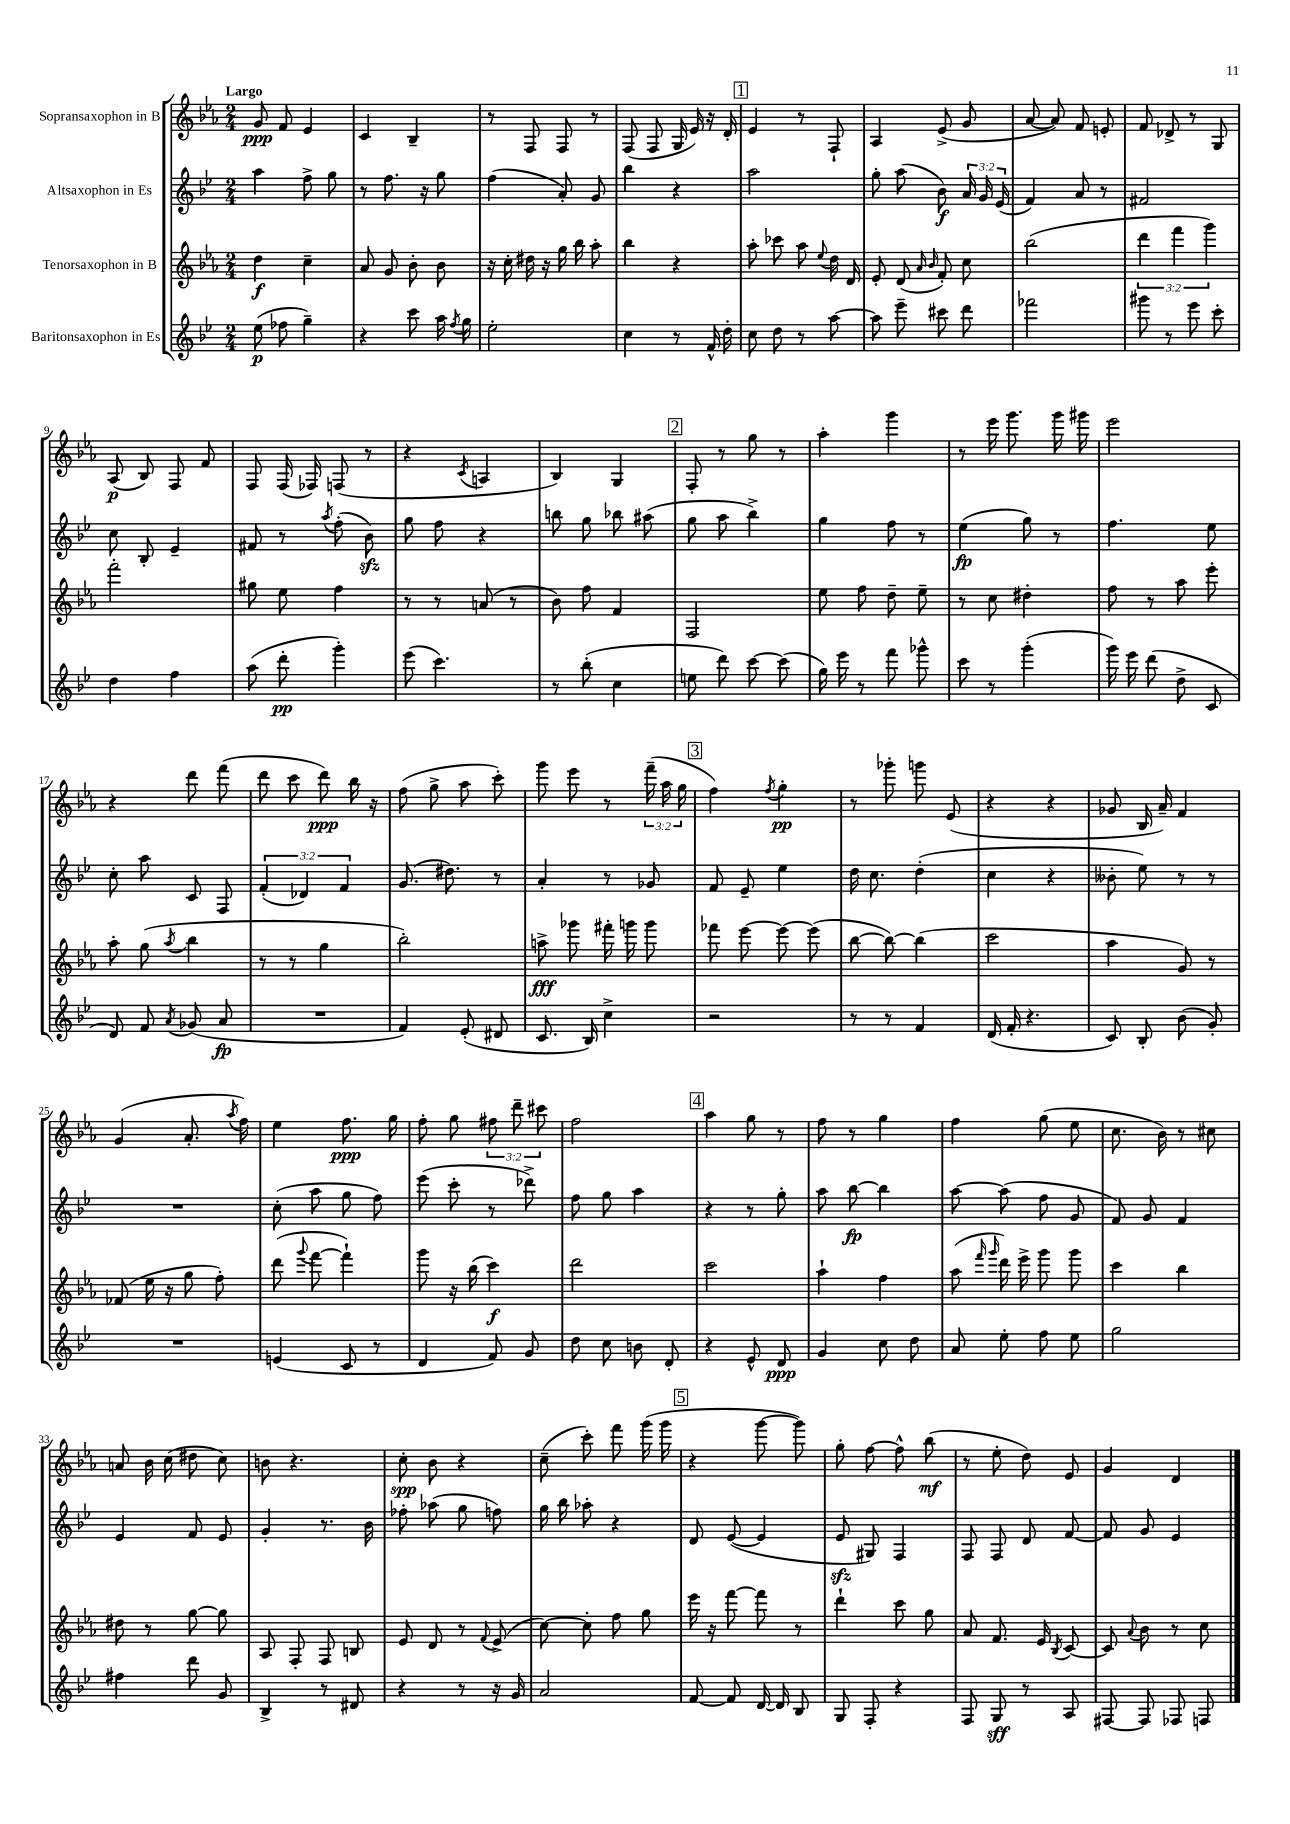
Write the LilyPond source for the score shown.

<<
\new StaffGroup <<
\new Staff = "s0" \with { instrumentName = "Sopransaxophon in B" } {
    \clef treble \key ees \major \numericTimeSignature \time 2/4 \override Staff.TupletNumber.text = #tuplet-number::calc-fraction-text \tempo "Largo"
    \autoBeamOff g'8\ppp f'8 ees'4 |
    c'4 bes4-- |
    r8 f8 f8 r8 |
    f8( f8 g16 ees'16) r16 d'16-. |
    \mark \markup { \box "1" } ees'4 r8 f8-! |
    aes4 ees'8->( g'8 |
    aes'8~ aes'8) f'8 e'8-. |
    f'8 des'8-> r8 g8 |
    aes8\p( bes8) f8 f'8 |
    f8 f16( fes16) f8( r8 |
    r4 \acciaccatura { c'8 } a4 |
    bes4) g4 |
    \mark \markup { \box "2" } f8-. r8 g''8 r8 |
    aes''4-. g'''4 |
    r8 ees'''16 g'''8. g'''16 gis'''16 |
    ees'''2 |
    r4 d'''8 f'''8( |
    d'''8 c'''8 d'''8\ppp) bes''16 r16 |
    f''8( g''8-> aes''8 c'''8-.) |
    g'''8 ees'''8 r8 \tuplet 3/2 { f'''16--( aes''16 g''16 } |
    \mark \markup { \box "3" } f''4) \acciaccatura { f''8 } g''4-.\pp |
    r8 ges'''8-. g'''8 ees'8( |
    r4 r4 |
    ges'8 bes16 aes'16--) f'4 |
    g'4( aes'8.-. \acciaccatura { aes''8 } f''16) |
    ees''4 f''8.\ppp g''16 |
    f''8-. g''8 \tuplet 3/2 { fis''8 d'''8-- cis'''8 } |
    f''2 |
    \mark \markup { \box "4" } aes''4 g''8 r8 |
    f''8 r8 g''4 |
    f''4 g''8( ees''8 |
    c''8. bes'16) r8 cis''8 |
    a'8 bes'16 c''16( dis''8 c''8) |
    b'8 r4. |
    c''8-.\spp bes'8 r4 |
    c''8--( c'''8-.) f'''8 g'''16( g'''16 |
    \mark \markup { \box "5" } r4 g'''8~ g'''8) |
    g''8-. f''8~ f''8-^ bes''8\mf( |
    r8 ees''8-. d''8) ees'8 |
    g'4 d'4 \bar "|." |
}
\new Staff = "s1" \with { instrumentName = "Altsaxophon in Es" } {
    \clef treble \key bes \major \numericTimeSignature \time 2/4 \override Staff.TupletNumber.text = #tuplet-number::calc-fraction-text
    \autoBeamOff a''4 f''8-> g''8 |
    r8 f''8. r16 g''8 |
    f''4( a'8-.) g'8 |
    bes''4 r4 |
    \mark \markup { \box "1" } a''2 |
    g''8-. a''8( bes'8\f) \tuplet 3/2 { a'16 g'16 ees'16( } |
    f'4) a'8 r8 |
    fis'2 |
    c''8 bes8-. ees'4-- |
    fis'8 r8 \acciaccatura { a''8 } f''8-.( bes'8\sfz) |
    g''8 f''8 r4 |
    b''8 g''8 bes''8 ais''8( |
    \mark \markup { \box "2" } g''8 a''8 bes''4->) |
    g''4 f''8 r8 |
    ees''4\fp( g''8) r8 |
    f''4. ees''8 |
    c''8-. a''8 c'8 f8 |
    \tuplet 3/2 { f'4-.( des'4) f'4 } |
    g'8.( dis''8.) r8 |
    a'4-. r8 ges'8 |
    \mark \markup { \box "3" } f'8 ees'8-- ees''4 |
    d''16 c''8. d''4-.( |
    c''4 r4 |
    beses'8-. ees''8) r8 r8 |
    R2 |
    c''8-.( a''8 g''8 f''8) |
    ees'''8( c'''8-. r8 des'''8->) |
    f''8 g''8 a''4 |
    \mark \markup { \box "4" } r4 r8 g''8-. |
    a''8 bes''8~\fp bes''4 |
    a''8~ a''8( f''8 g'8 |
    f'8) g'8 f'4 |
    ees'4 f'8 ees'8 |
    g'4-. r8. bes'16 |
    fes''8-. aes''8( g''8 f''8) |
    g''16 bes''16 aes''8-. r4 |
    \mark \markup { \box "5" } d'8 ees'8~( ees'4 |
    ees'8\sfz gis8) f4 |
    f8 f8 d'8 f'8~ |
    f'8 g'8 ees'4 \bar "|." |
}
\new Staff = "s2" \with { instrumentName = "Tenorsaxophon in B" } {
    \clef treble \key ees \major \numericTimeSignature \time 2/4 \override Staff.TupletNumber.text = #tuplet-number::calc-fraction-text
    \autoBeamOff d''4\f c''4-- |
    aes'8 g'8 bes'8-. bes'8 |
    r16 c''16-. dis''16 r16 g''16 bes''16 aes''8-. |
    bes''4 r4 |
    \mark \markup { \box "1" } aes''8-. ces'''8 aes''8 \appoggiatura { ees''8 } d''16 d'16 |
    ees'8-. d'8( \grace { aes'16 bes'16 } f'8-.) c''8 |
    bes''2( |
    \tuplet 3/2 { d'''4 f'''4 g'''4) } |
    f'''2-. |
    gis''8 ees''8 f''4 |
    r8 r8 a'8( r8 |
    bes'8) f''8 f'4 |
    \mark \markup { \box "2" } f2 |
    ees''8 f''8 d''8-- ees''8-- |
    r8 c''8 dis''4-. |
    f''8 r8 aes''8 ees'''8-. |
    aes''8-. g''8( \acciaccatura { aes''8 } bes''4 |
    r8 r8 g''4 |
    bes''2-.) |
    a''8->\fff ges'''8 fis'''16-. g'''16 g'''8 |
    \mark \markup { \box "3" } fes'''8 ees'''8~ ees'''8~ ees'''8( |
    bes''8~ bes''8~) bes''4( |
    c'''2 |
    aes''4 g'8) r8 |
    fes'8( ees''16 r16 g''8 f''8-.) |
    d'''8( \appoggiatura { g'''8 } f'''8~ f'''4-!) |
    g'''8 r16 bes''16( c'''4\f) |
    d'''2 |
    \mark \markup { \box "4" } c'''2 |
    aes''4-! f''4 |
    aes''8( \grace { f'''16 g'''16 } d'''16) ees'''16-> g'''8 g'''8 |
    c'''4 bes''4 |
    dis''8 r8 g''8~ g''8 |
    aes8 f8-. f8 b8 |
    ees'8 d'8 r8 \appoggiatura { f'8 } ees'8->( |
    c''8~) c''8-. f''8 g''8 |
    \mark \markup { \box "5" } ees'''16 r16 f'''8~ f'''8 r8 |
    d'''4-! c'''8 g''8 |
    aes'8 f'8. ees'16 \acciaccatura { bes8 } c'8~ |
    c'8 \appoggiatura { aes'8 } bes'8 r8 c''8 \bar "|." |
}
\new Staff = "s3" \with { instrumentName = "Baritonsaxophon in Es" } {
    \clef treble \key bes \major \numericTimeSignature \time 2/4
    \autoBeamOff ees''8\p( fes''8 g''4--) |
    r4 c'''8 a''16 \acciaccatura { f''8 } g''16 |
    ees''2-. |
    c''4 r8 f'16-^ d''16-. |
    \mark \markup { \box "1" } c''8 d''8 r8 a''8~ |
    a''8 ees'''8-- cis'''8 d'''8 |
    fes'''2 |
    gis'''8 r8 ees'''8 c'''8-. |
    d''4 f''4 |
    a''8( d'''8-.\pp g'''4-.) |
    ees'''8( c'''4.) |
    r8 bes''8-.( c''4 |
    \mark \markup { \box "2" } e''8 d'''8) c'''8~ c'''8( |
    g''16) ees'''16 r8 f'''8 ges'''8-^ |
    c'''8 r8 g'''4-.( |
    g'''16) ees'''16 d'''8( d''8-> c'8 |
    d'8) f'8 \acciaccatura { a'8 } ges'8( a'8\fp |
    R2 |
    f'4) ees'8-.( dis'8 |
    c'8. bes16) c''4-> |
    \mark \markup { \box "3" } r2 |
    r8 r8 f'4 |
    d'16( f'16-. r4. |
    c'8) bes8-. bes'8( g'8-.) |
    R2 |
    e'4( c'8 r8 |
    d'4 f'8) g'8 |
    d''8 c''8 b'8 d'8-. |
    \mark \markup { \box "4" } r4 ees'8-^ d'8\ppp |
    g'4 c''8 d''8 |
    a'8 ees''8-. f''8 ees''8 |
    g''2 |
    fis''4 d'''8 g'8 |
    bes4-> r8 dis'8 |
    r4 r8 r16 g'16 |
    a'2 |
    \mark \markup { \box "5" } f'8~ f'8 d'16~ d'16 bes8 |
    g8 f8-. r4 |
    f8 g8\sff r8 a8 |
    fis8~ fis8 fes8 f8 \bar "|." |
}
>>
>>
